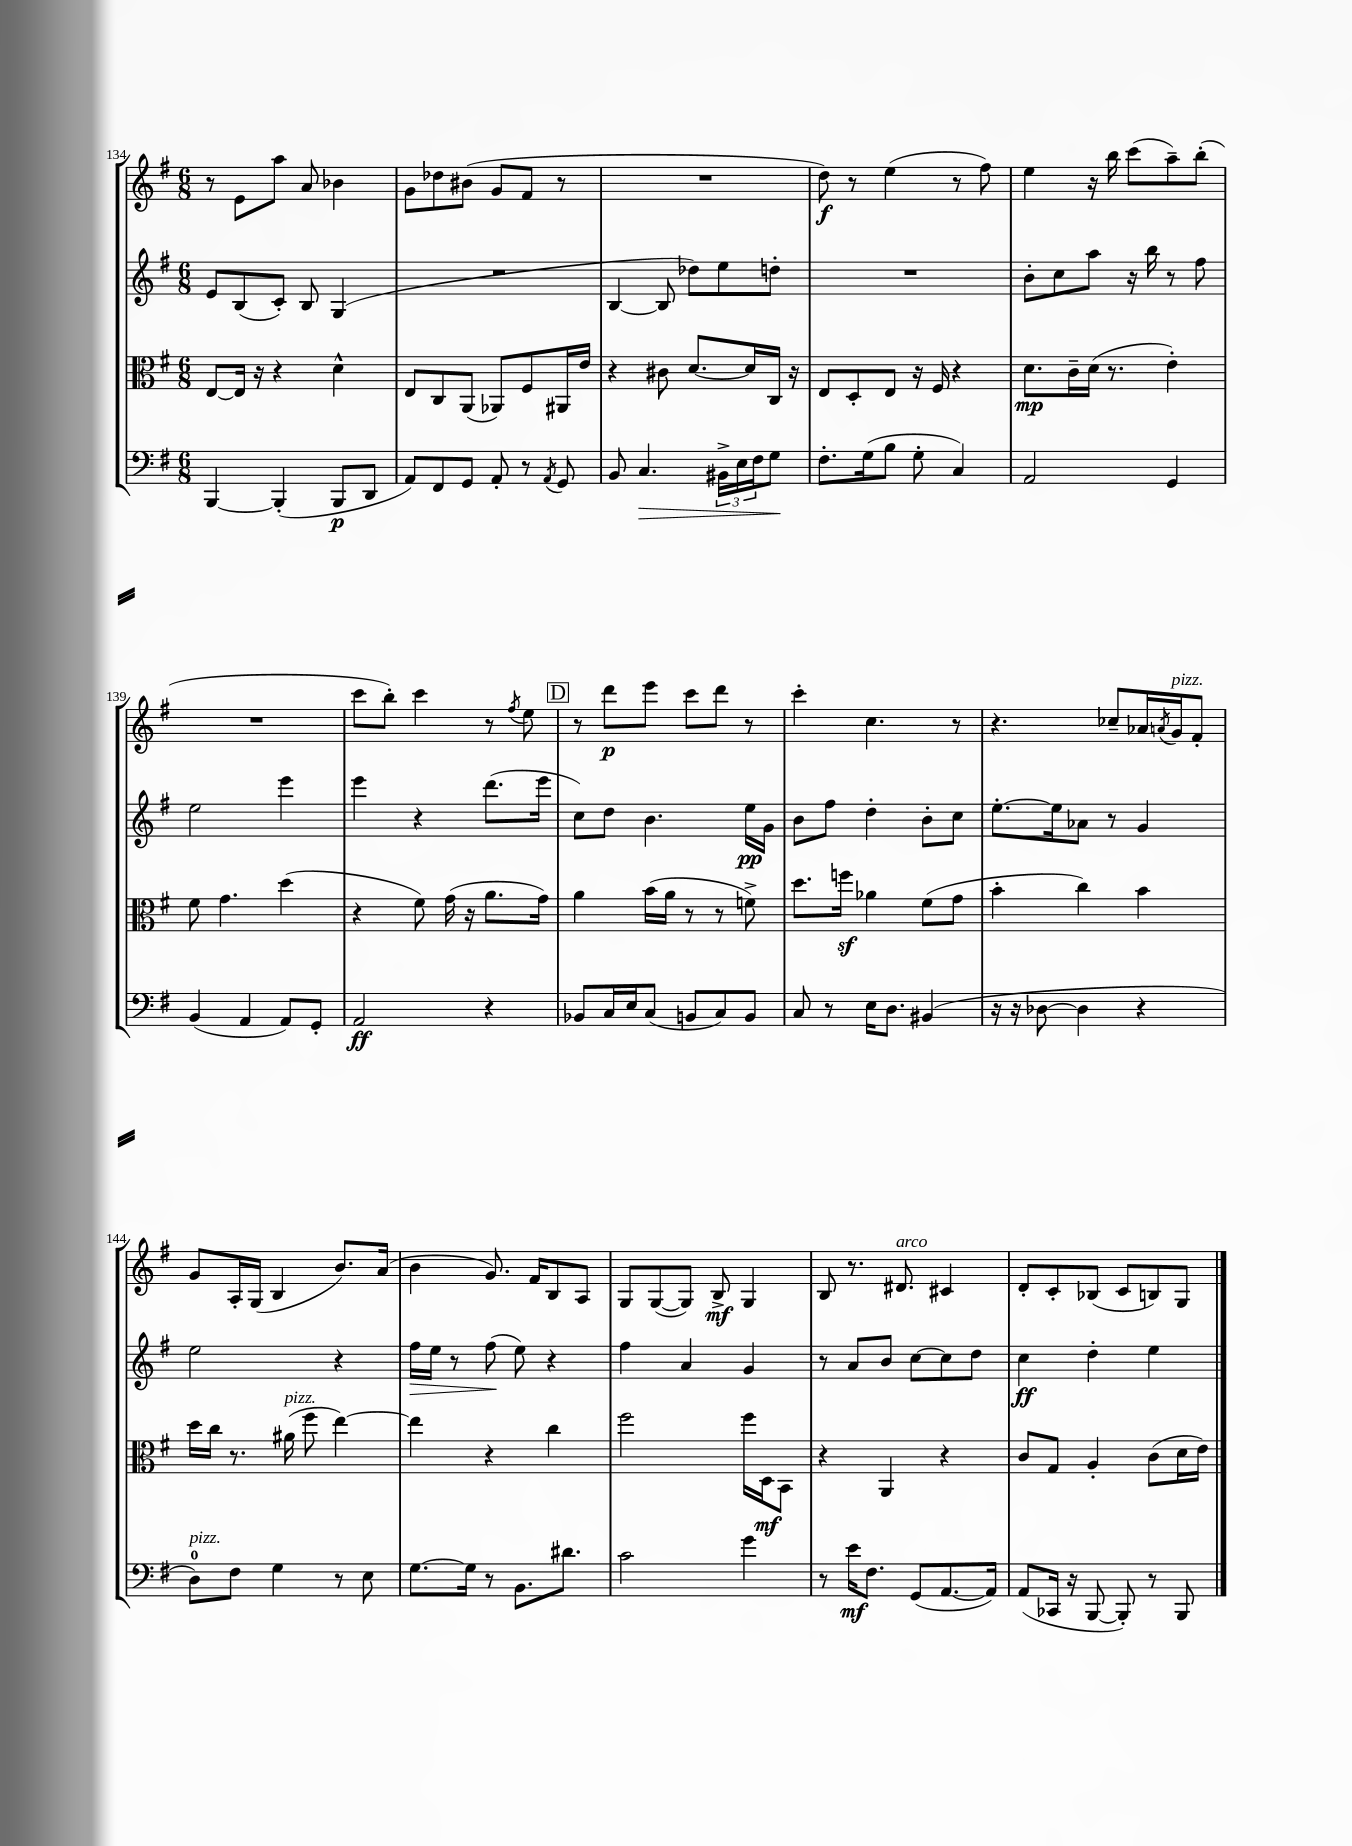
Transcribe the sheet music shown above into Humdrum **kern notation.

**kern	**kern	**kern	**kern
*staff4	*staff3	*staff2	*staff1
*clefF4	*clefC3	*clefG2	*clefG2
*k[f#]	*k[f#]	*k[f#]	*k[f#]
*M6/8	*M6/8	*M6/8	*M6/8
[4BBB	[8E	8e	8r
.	16E]	(8B	8e
.	16r	.	.
(4BBB']	4r	8c')	8aa
.	.	8B	8a
8BBB	4d^^	(4G	4b-
8DD	.	.	.
=	=	=	=
8AA)	8E	2.r	8g
8FF#	8C	.	8dd-
8GG	(8AA	.	(8b#
8AA'	8AA-)	.	8g
8r	8F#	.	8f#
8qAA	.	.	.
8GG	16AA#	.	8r
.	16e	.	.
=	=	=	=
8BB	4r	[4B	2.r
4.C	.	.	.
.	8c#	8B]	.
.	[8.d	8dd-)	.
24BB#^	.	8ee	.
24E	.	.	.
.	16d]	.	.
24F#	.	.	.
8G	16C	8dd'	.
.	16r	.	.
=	=	=	=
8.F#'	8E	2.r	8dd)
.	8D'	.	8r
(16G	.	.	.
8B	8E	.	(4ee
8G'	16r	.	.
.	16F#	.	.
4C)	4r	.	8r
.	.	.	8ff#)
=	=	=	=
2AA	8.d	8b'	4ee
.	.	8cc	.
.	16c~	.	.
.	(16d	8aa	16r
.	8.r	.	16bb
.	.	16r	(8ccc
.	.	16bb	.
4GG	4e')	8r	8aa~)
.	.	8ff#	(8bb'
=	=	=	=
(4BB	8f#	2ee	2.r
.	4.g	.	.
4AA	.	.	.
8AA)	(4dd	4eee	.
8GG'	.	.	.
=	=	=	=
2AA	4r	4eee	8ccc
.	.	.	8bb')
.	8f#)	4r	4ccc
.	(16g	.	.
.	16r	.	.
4r	8.a	(8.ddd	8r
.	.	.	8qff#
.	.	.	8ee
.	16g)	16eee	.
=	=	=	=
8BB-	4a	8cc)	8r
16C	.	8dd	8ddd
16E	.	.	.
(8C	(16b	4.b	8eee
.	16a	.	.
8BB	8r	.	8ccc
8C)	8r	.	8ddd
8BB	8f^)	16ee	8r
.	.	16g	.
=	=	=	=
8C	8.dd	8b	4ccc'
8r	.	8ff#	.
.	16ff	.	.
16E	4a-	4dd'	4.cc
8.D	.	.	.
(4BB#	(8f#	8b'	.
.	8g	8cc	8r
=	=	=	=
16r	4b'	[8.ee'	4.r
16r	.	.	.
[8D-	.	.	.
.	.	16ee]	.
4D-]	4cc)	8a-	.
.	.	8r	8cc-~
4r	4b	4g	16a-
.	.	.	8qa
.	.	.	16g
.	.	.	8f#'
=	=	=	=
8D)	16dd	2ee	8g
.	16cc	.	.
8F#	8.r	.	16A'
.	.	.	(16G
4G	.	.	4B
.	(16a#	.	.
.	8ff#	.	.
8r	[4ee)	4r	8.b)
8E	.	.	.
.	.	.	(16a
=	=	=	=
[8.G	4ee]	16ff#	4b
.	.	16ee	.
.	.	8r	.
16G]	.	.	.
8r	4r	(8ff#	8.g)
8.BB	.	8ee)	.
.	.	.	16f#
.	4cc	4r	8B
8.d#	.	.	.
.	.	.	8A
=	=	=	=
2c	2ff#	4ff#	8G
.	.	.	([8G
.	.	4a	8G])
.	.	.	8B^
4g	16ff#	4g	4G
.	16D	.	.
.	8BB	.	.
=	=	=	=
8r	4r	8r	8B
16e	.	8a	8.r
8.F#	.	.	.
.	4AA	8b	.
.	.	.	8.d#
(8GG	.	[8cc	.
[8.AA	4r	8cc]	4c#
.	.	8dd	.
16AA])	.	.	.
=	=	=	=
(8AA	8c	4cc	8d'
16CC-	8G	.	8c'
16r	.	.	.
[8BBB	4A'	4dd'	(8B-
8BBB'])	.	.	8c
8r	(8c	4ee	8B)
8BBB	16d	.	8G
.	16e)	.	.
==	==	==	==
*-	*-	*-	*-
